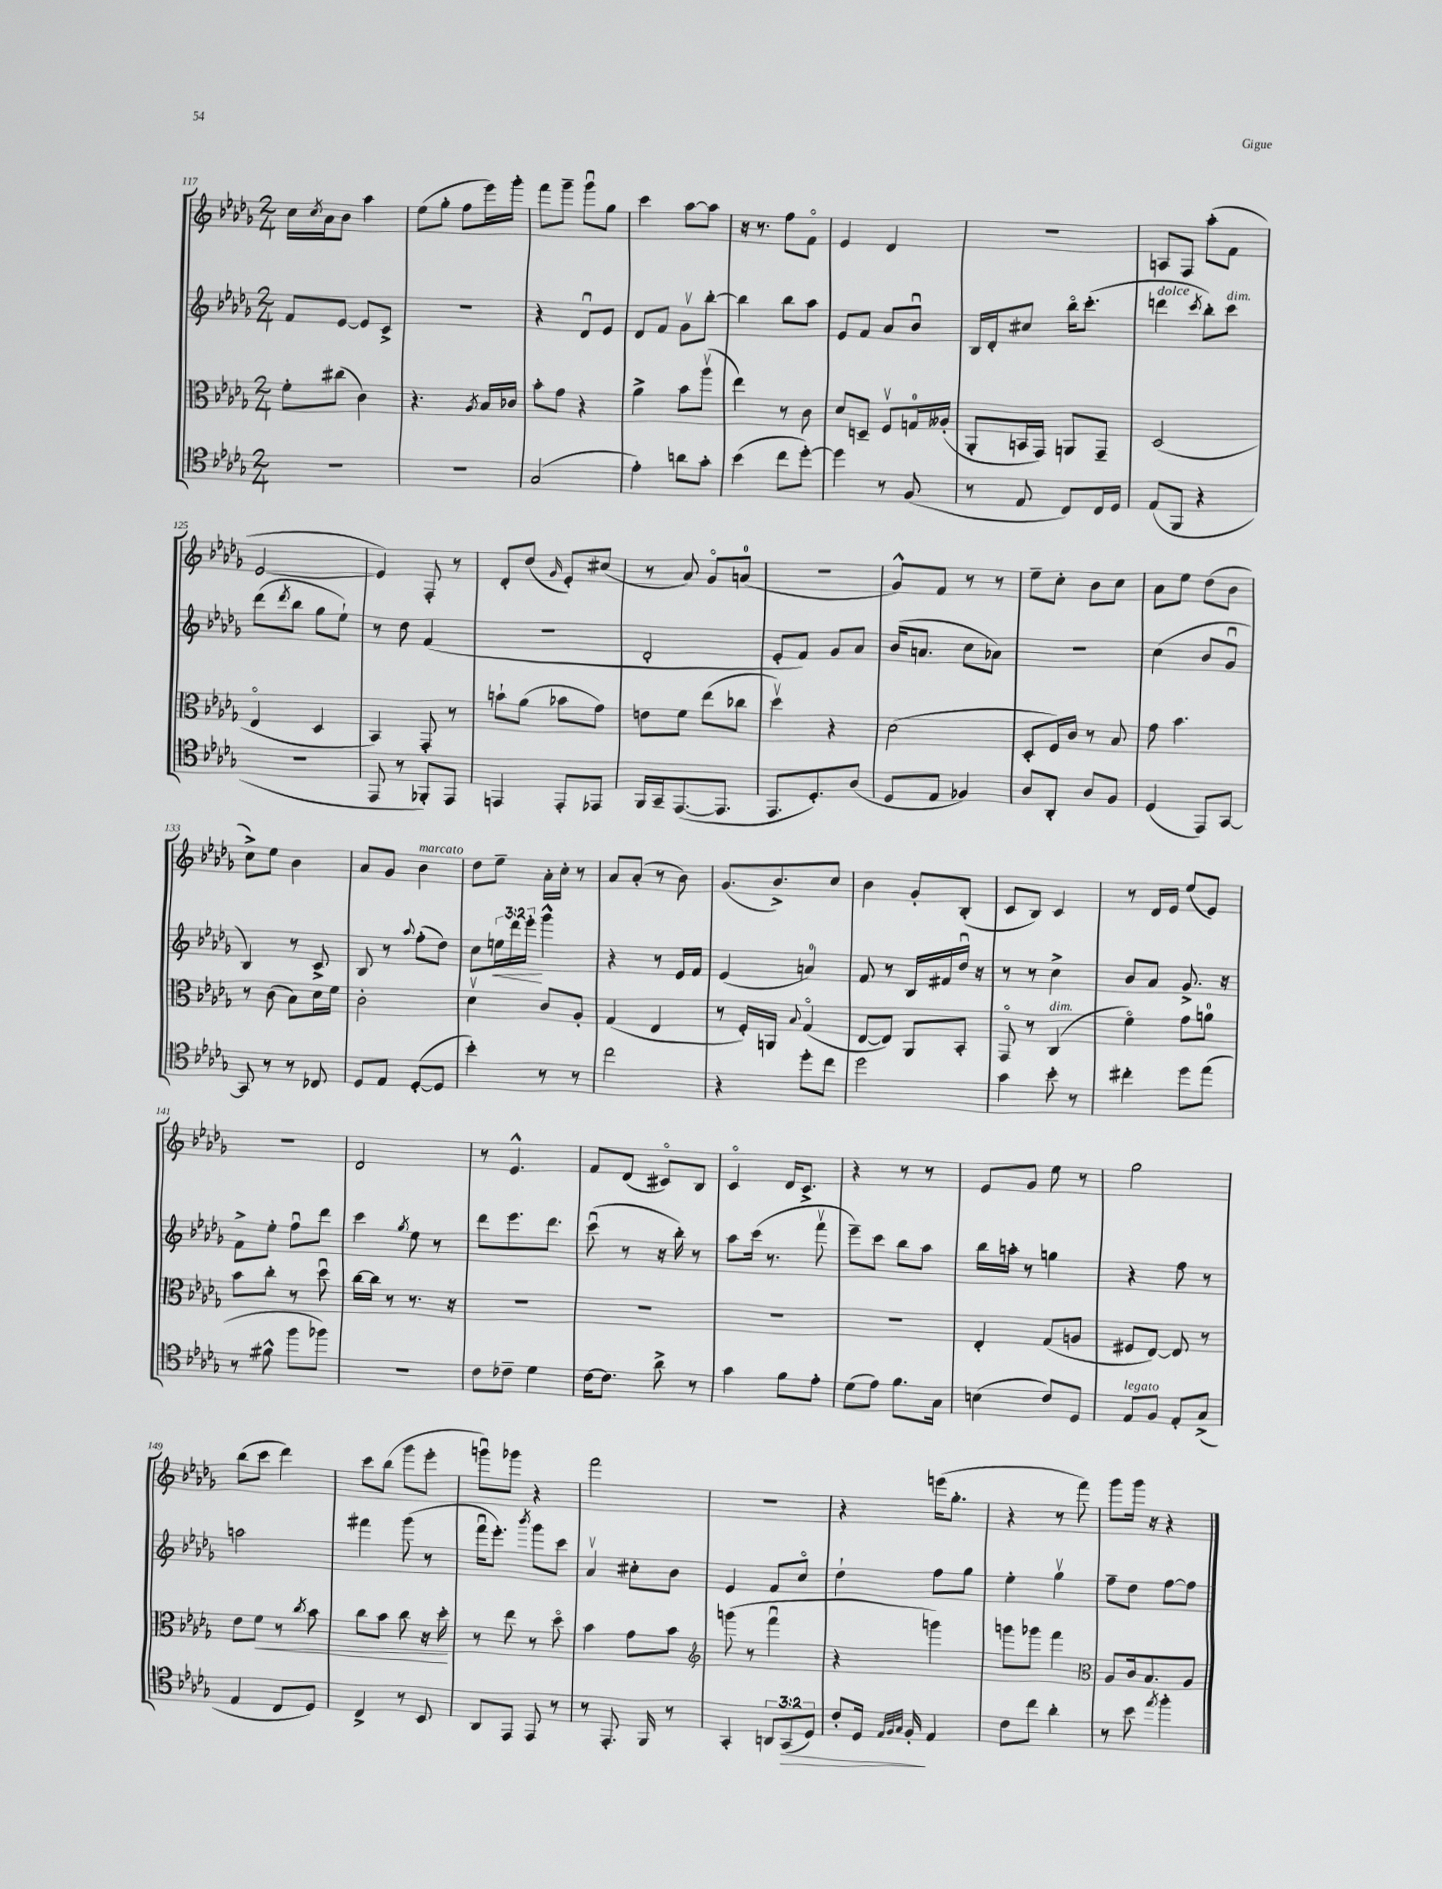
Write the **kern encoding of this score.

**kern	**kern	**kern	**kern
*staff4	*staff3	*staff2	*staff1
*clefC4	*clefC3	*clefG2	*clefG2
*k[b-e-a-d-g-]	*k[b-e-a-d-g-]	*k[b-e-a-d-g-]	*k[b-e-a-d-g-]
*M2/4	*M2/4	*M2/4	*M2/4
2r	8f'\L	8f/L	16cc\LL
.	.	.	8qcc/
.	.	.	16a-\J
.	(8cc#\J	[8e-/J	8b-\J
.	4c\)	8e-/]L	4aa-\
.	.	8c^/J	.
=	=	=	=
2r	4.r	2r	(8ee-\L
.	.	.	8gg-'\J
.	.	.	8ff\L
.	8qA-/	.	.
.	16B-/LL	.	16eee-\L)
.	16c-/JJ	.	16ggg-'\JJ
=	=	=	=
(2G-/	8b-'\L	4r	8fff\L
.	8g-\J	.	8ggg-~\J
.	4r	8d-u/L	8ggg-u\L
.	.	8e-/J	8gg-\J
=	=	=	=
4e-'\)	4a-^\	8d-/L	4ccc\
.	.	8f/J	.
8a\L	8b-\L	8g-v\L	[8aa-\L
8g-'\J	(8aa-v\J	[8bb-'\J	8aa-\]J
=	=	=	=
(4b-\	4ee-\)	4bb-\]	16r
.	.	.	8.r
8cc\L	8r	8bb-\L	8ff\L
[8dd-'\J)	8c\	8aa-\J	8fo\J
=	=	=	=
4dd-\]	8d-/L	8e-/L	4e-/
.	8D~/J	8f/J	.
8r	8Fv/L	8a-/L	4d-/
(8F/	16G/L	8b-u/J	.
.	(16A--'/JJ	.	.
=	=	=	=
8r	8AA-'/L	16B-/LL	2r
.	.	16d-'/J	.
8E-/	16BB/L	8cc#/J	.
.	16GG-/JJ)	.	.
8C/L)	8AA/L	16bb-o\LK	.
.	.	(8.ccc'\J	.
16C/L	8GG-~/J	.	.
16D-/JJ	.	.	.
=	=	=	=
(8E-/L	(2D-/	4ddd\	8A/L
8FF/J	.	.	8F/J
.	.	8qccc/	.
4r	.	8bb-'\L)	(8aa-'\L
.	.	8ccc\J	8f\J
=	=	=	=
2r	4E-o/	(8ddd-\L	[2e-/
.	.	8qddd-/	.
.	.	8bb-\J	.
.	4D-/	8gg-\L	.
.	.	8ee-`\J)	.
=	=	=	=
8EE-/	4BB-/)	8r	4e-/])
8r	.	8dd-\	.
8FF-'/L)	8GG-'/	(4f/	8F'/
8EE-/J	8r	.	8r
=	=	=	=
4EE/	8b`\L	2r	8d-'/L
.	(8a-\J	.	(8dd-/J
.	.	.	16qqg-/
8EE'/L	8b-\L	.	8e-'/L)
8EE-/J	8g-\J)	.	(8cc#/J
=	=	=	=
16FF/LL	8e\L	2d-'/	8r
16GG-~/J	.	.	.
([8.EE-/	8f\J	.	8a-/)
.	(8ee-\L	.	8g-o/L
8.EE-/]J	.	.	.
.	8cc-\J	.	(8a/J
=	=	=	=
8.EE-/L	4dd-v\)	8e-'/L	2r
.	.	8f/J)	.
8.D-'/)	.	.	.
.	4r	8g-/L	.
(8A-/J	.	8a-/J	.
=	=	=	=
8D-/L	(2d-\	(16b-/LK	8g-^^/L)
.	.	8.a/J	.
8E-/J	.	.	8f/J
4F-/)	.	8cc\L	8r
.	.	8a-\J)	8r
=	=	=	=
8A-/L	8D-'/L	2r	8ee-~\L
8AA-'/J	16F/L)	.	8cc'\J
.	16c/JJ	.	.
8A-/L	8r	.	8b-\L
8F/J	8B-/	.	8cc\J
=	=	=	=
(4D-/	8g-\	(4cc\	8a-\L
.	4.b-\	.	8ee-\J
8EE-/L)	.	8b-/L	(8dd-\L
[8GG-/J	.	8g-u/J	8b-\J
=	=	=	=
8GG-/]	8r	4B-/)	8cc^\L)
8r	(8c\	.	8ee-\J
8r	8B-\L)	8r	4b-\
8C-/	16d-\L	8c^/	.
.	16f\JJ	.	.
=	=	=	=
8D-/L	2c'\	8B-/	8a-/L
8E-/J	.	8r	8g-/J
.	.	8qqaa-/	.
([8D-'/L	.	(8ff'\L	4b-\
8D-/]J	.	8dd-\J)	.
=	=	=	=
4b-'\)	4d-v\	8cc\L	8dd-\L
.	.	24ee\L	8ee-~\J
.	.	24ddd-\	.
.	.	24eee-'\JJ	.
8r	8c/L	4ggg-^^\	16a-'\LL
.	.	.	16cc'\JJ
8r	8A-'/J	.	8r
=	=	=	=
2cc\	(4G-/	4r	8a-/L
.	.	.	(8a-'/J
.	4E-/	8r	8r
.	.	16e-/LL	8b-\)
.	.	16f/JJ	.
=	=	=	=
4r	8r	(4e-/	(8.g-/L
.	16F'/LL)	.	.
.	16AA/JJ	.	8.b-^/)
.	8qqB-/	.	.
8dd-'\L	(4G-o/	4a/)	.
8cc\J	.	.	8cc/J
=	=	=	=
2dd-\	[8E-/L	8f/	4b-\
.	8E-/]J)	8r	.
.	8AA-/L	16B-/LL	8g-'/L
.	.	16f#/	.
.	8BB-'/J	16dd-u/JJ	(8B-'/J
.	.	16r	.
=	=	=	=
4g-\	8GG-o/	8r	8c/L
.	8r	8r	8B-/J)
8b-'\	(4C/	4cc^\	4c/
8r	.	.	.
=	=	=	=
4cc#'\	4fo\)	8b-/L	8r
.	.	8a-/J	16d-/LL
.	.	.	16e-/JJ
8dd-\L	8g-\L	8.g-^/	(8ee-/L
(8ee-\J	8a\J	.	8e-/J)
.	.	16r	.
=	=	=	=
8r	8b-\L	8f^\L	2r
8f#^^\	8cc'\J	8ee-'\J	.
8ff\L	8r	8ffu\L	.
8ff-\J)	8dd-u\	8ddd-\J	.
=	=	=	=
2r	[16cc\LL	4ccc\	2d-/
.	16cc\]JJ	.	.
.	8r	.	.
.	.	8qgg-/	.
.	8.r	8ee-\	.
.	.	8r	.
.	16r	.	.
=	=	=	=
8c\L	2r	8ddd-\L	8r
8c-~\J	.	8.eee-\	4.e-^^/
4d-\	.	.	.
.	.	8.ddd-\J	.
=	=	=	=
[16c\LK	2r	(8cccu\	8f/L
8.c\]J	.	.	.
.	.	8r	(8d-/J
8a-^\	.	16r	8c#o/L)
.	.	16bb-'\)	.
8r	.	8r	8B-/J
=	=	=	=
4g-\	2r	8aa-\L	4co/
.	.	(16ccc\Jk	.
.	.	8.r	.
8f\L	.	.	16d-/LK
.	.	.	8.c^/J
8e-'\J	.	8fffv\	.
=	=	=	=
(8d-\L	2r	8eee-~\L)	4r
8e-\J)	.	8ccc\J	.
8.f\L	.	8bb-\L	8r
.	.	8aa-\J	8r
16G-\Jk	.	.	.
=	=	=	=
(4B\	4E-'/	16bb-\LL	8e-/L
.	.	16aa'\JJ	.
.	.	8r	8g-/J
8c/L)	(8G-/L	4gg\	8ee-\
8D-/J	8A/J	.	8r
=	=	=	=
8E-/L	8F#/L	4r	2gg-\
8F/J	[8E-/J)	.	.
8E-'/L	8E-/]	8ff\	.
(8G-^/J	8r	8r	.
=	=	=	=
4E-/	8e-\L	2aa\	(8bb-\L
.	8f\J	.	8ccc\J
8C/L	8r	.	4ddd-\)
.	8qcc/	.	.
8D-/J)	8b-\	.	.
=	=	=	=
4C^/	8cc\L	4fff#\	8ccc\L
.	8b-\J	.	(8bb-\J
8r	8cc\	(8ggg-\	8ggg-\L
8BB-/	16r	8r	8eee-'\J
.	16dd-'\	.	.
=	=	=	=
8AA-/L	8r	16fffu\LK	8gggu\L)
.	.	8.eee-'\J)	.
8EE-/J	8ee-\	.	8ggg-\J
.	.	8qbbb-/	.
8EE-/	8r	8ggg-\L	4r
8r	8dd-o\	8ccc\J	.
=	=	=	=
8r	4b-\	4a-v/	2fff\
8.EE-'/	.	.	.
.	8g-\L	8cc#'\L	.
16FF/	.	.	.
8r	8b-\J	8b-\J	.
=	=	=	=
*	*clefG2	*	*
4GG-'/	(8ggg\	4e-/	2r
.	8r	.	.
12AA/L	4fffu\	8f/L	.
(12GG-/	.	.	.
.	.	8cco/J	.
12D-/J)	.	.	.
=	=	=	=
8c'/L	4r	4dd-`\	4r
16D-/Jk	.	.	.
32qqE-/LLL	.	.	.
32qqF/	.	.	.
32qqG-/JJJ	.	.	.
16F'/	.	.	.
4E-/	4ggg\)	8ff\L	(16eee\LK
.	.	.	8.gg-'\J
.	.	8gg-\J	.
=	=	=	=
8c\L	8ggg\L	4ee-'\	4r
8cc\J	8ggg-\J	.	.
4a-'\	4fff\	4gg-v\	8r
.	.	.	8fff\)
=	=	=	=
*	*clefC3	*	*
8r	8A-/L	8ff~\L	8ggg-\L
8b-\	16c/k	8dd-\J	16ggg-\Jk
.	8.B-/	.	16r
8qee-/	.	.	.
4ff'\	.	[8ff\L	4r
.	8A-/J	8ff\]J	.
==	==	==	==
*-	*-	*-	*-
